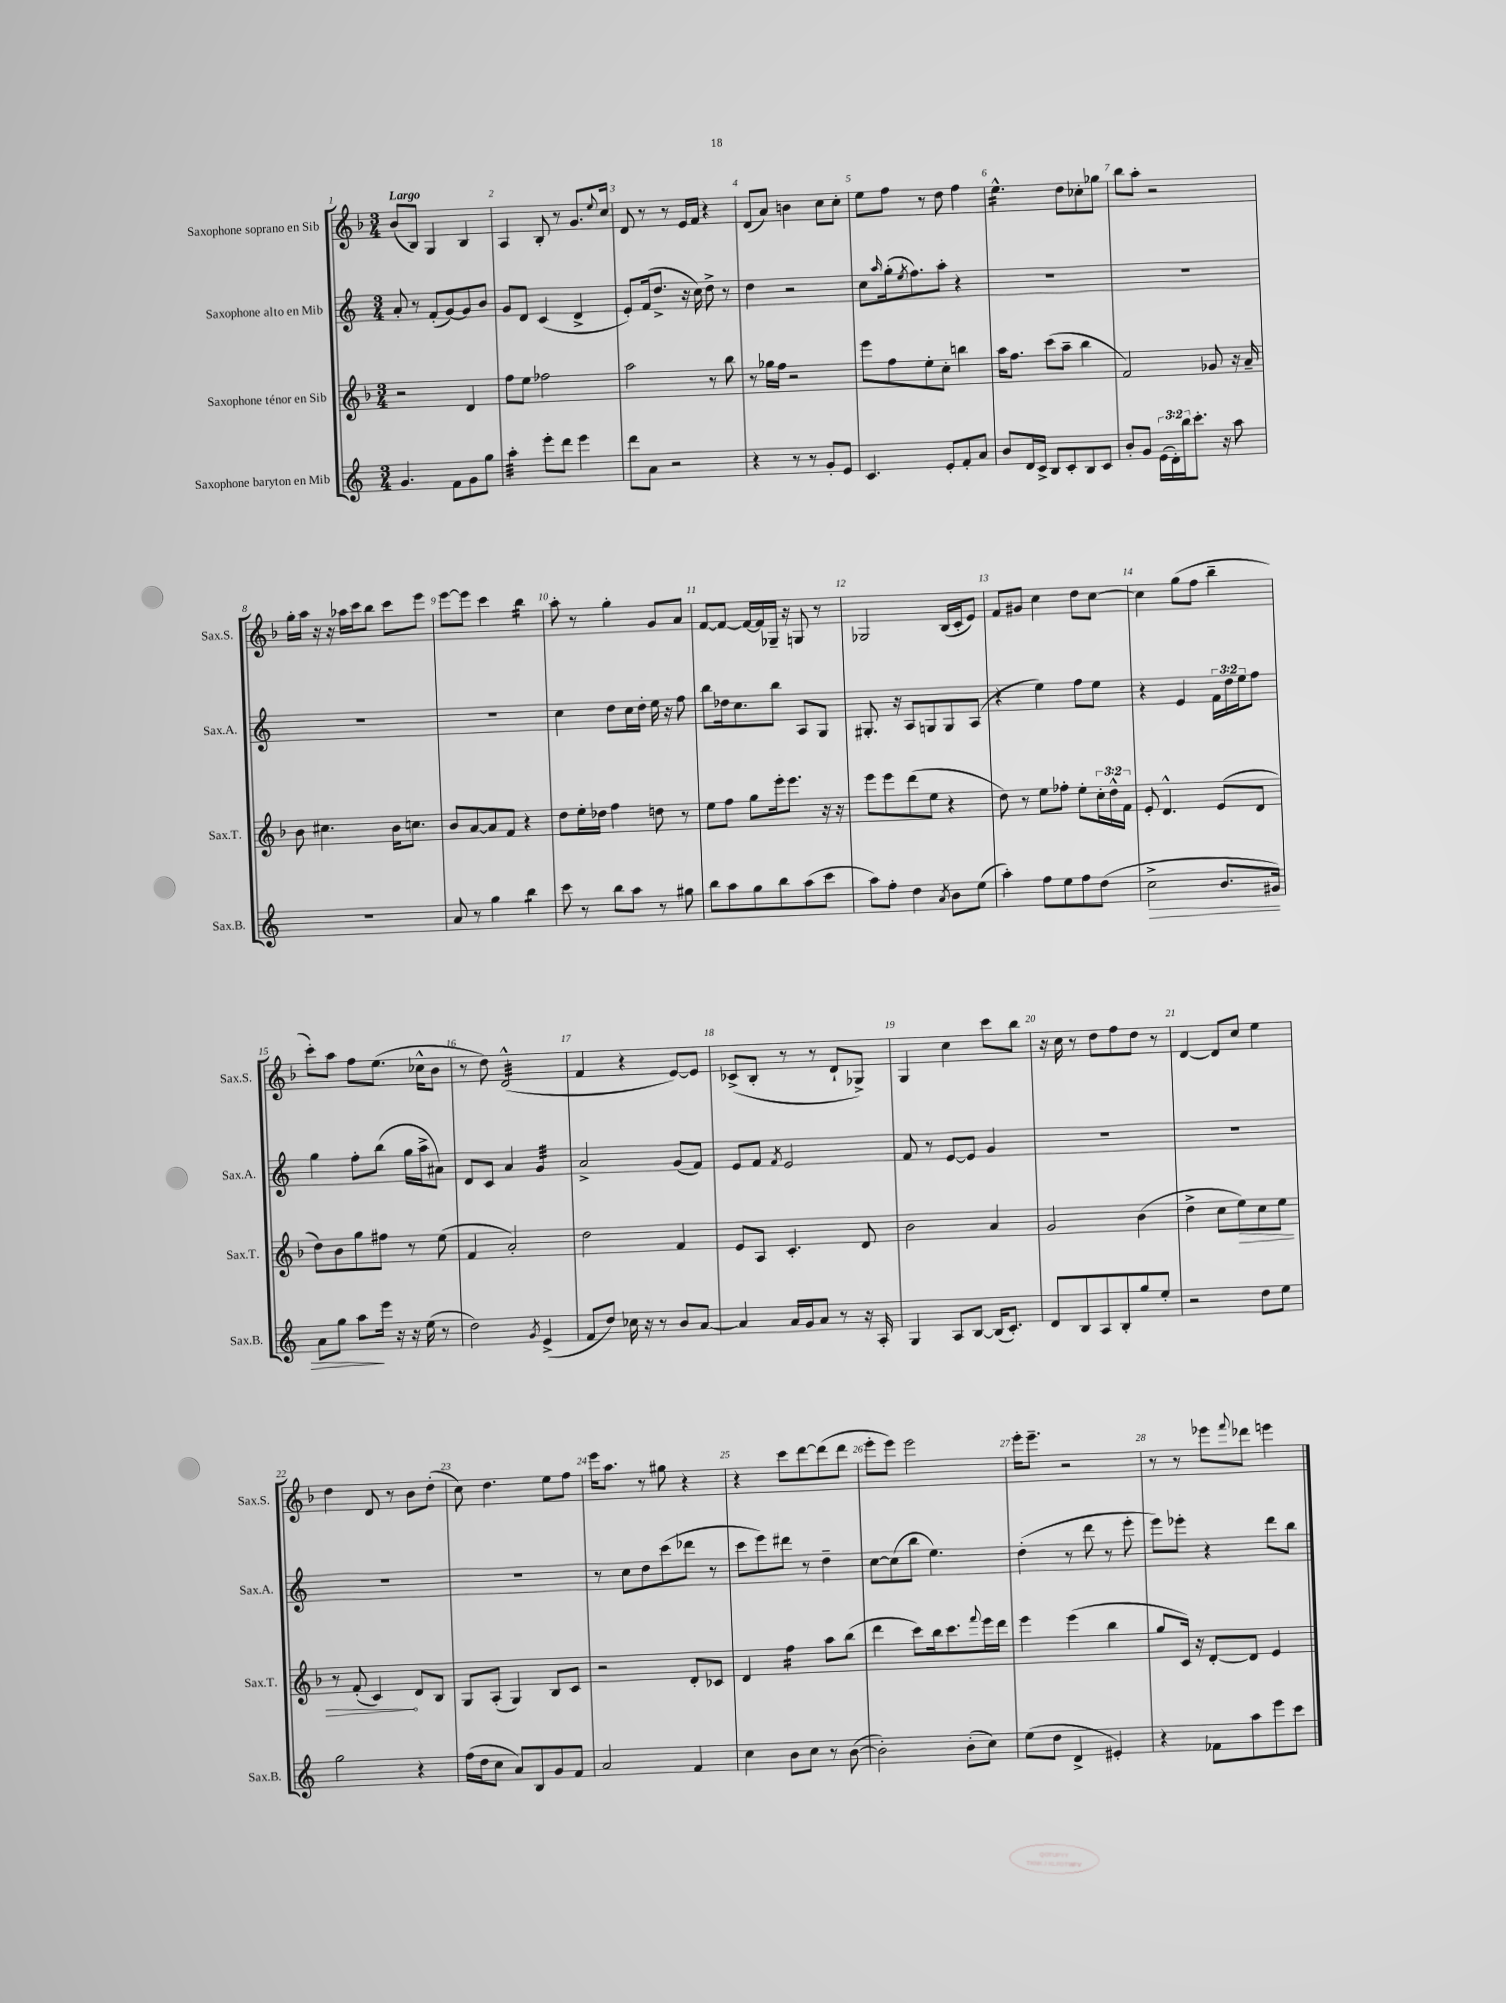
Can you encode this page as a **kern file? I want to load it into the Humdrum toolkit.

**kern	**kern	**kern	**kern
*staff4	*staff3	*staff2	*staff1
*clefG2	*clefG2	*clefG2	*clefG2
*k[]	*k[b-]	*k[]	*k[b-]
*M3/4	*M3/4	*M3/4	*M3/4
4.g	2r	8a'	(8b-
.	.	8r	8B-)
.	.	(8f'	4G
8f	.	[8g)	.
8g	4d	8g]	4B-
8gg	.	8b	.
=	=	=	=
4aa'	8ff	8g	4A
.	8ee	8d	.
8eee'	2ff-	(4c	8B-'
8ddd	.	.	8r
4eee	.	4d^	8.g
.	.	.	8qqee
.	.	.	16cc
=	=	=	=
8ddd	2aa	8e')	8d
8a	.	(16f	8r
.	.	8.dd^	.
2r	.	.	8r
.	.	16r	16e
.	.	16cc)	16f
.	8r	8dd^	4r
.	8bb-	8r	.
=	=	=	=
4r	8r	4dd	(8d
.	16gg-	.	8a)
.	16ff	.	.
8r	2r	2r	4b
8r	.	.	.
8g'	.	.	8cc
8e	.	.	8cc'
=	=	=	=
4.c	8eee	8cc	8ee
.	.	16qqaa	.
.	8ff	(16gg'	8ff
.	.	8qee	.
.	.	8.ff)	.
.	8ee'	.	8r
8e'	8cc'	8aa'	8dd
8f'	4bb	4r	4ff
8a	.	.	.
=	=	=	=
8b	16aa	2.r	4.ee^^
.	8.ff	.	.
16d	.	.	.
16c^	.	.	.
8B	(8ccc	.	.
8c'	8aa~	.	8dd
8B	4bb-	.	8cc-'
8c	.	.	8gg-
=	=	=	=
8b'	2f)	2.r	8bb-
8g	.	.	8aa'
(24e	.	.	2r
24d')	.	.	.
24bb	.	.	.
8.ccc'	.	.	.
.	8g-	.	.
16r	.	.	.
8aa	16r	.	.
.	16a~	.	.
=	=	=	=
2.r	8b-	2.r	16gg'
.	.	.	16aa
.	4.cc#	.	16r
.	.	.	16r
.	.	.	16aa-
.	.	.	16ccc
.	.	.	8bb-
.	16b-	.	8ccc
.	8.cc	.	.
.	.	.	8eee
=	=	=	=
8a	8b-	2.r	[8eee
8r	[8a	.	8eee]
4gg	8a]	.	4ccc
.	8f	.	.
4bb	4r	.	4bb-
=	=	=	=
8ccc	8dd	4cc	8aa'
8r	16ee'	.	8r
.	16dd-	.	.
8bb	4ff	8dd	4gg'
8aa	.	16cc	.
.	.	16dd'	.
8r	8dd	16ee	8g
.	.	16r	.
8gg#	8r	8ff	8a
=	=	=	=
8bb	8ee	8bb	[8f
8aa	8ff	16dd-	8f_
.	.	8.cc	.
8gg	8gg	.	16f_
.	.	.	16f]
8bb	16eee'	8bb	16G-~
.	8.eee	.	16r
(8aa	.	8A	8G
8ccc	16r	8G	8r
.	16r	.	.
=	=	=	=
8aa)	8eee	8.G#'	2G-
8ff'	8eee	.	.
.	.	16r	.
4dd	(8ddd	8A	.
.	8ee	8G	.
8qa	.	.	.
8b	4r	8G	(16B-
.	.	.	16c'
(8ee	.	(8A	8e)
=	=	=	=
4aa')	8dd)	4r	8f
.	8r	.	8g#
8ff	8ee	4ee)	4cc
8ee	8ff-'	.	.
8ff	8ee'	8ff	8dd
(8dd	24cc'	8ee	[8cc
.	24dd^^	.	.
.	24f	.	.
=	=	=	=
2cc^	8e'	4r	4cc]
.	4.d^^	.	.
.	.	4e	(8gg
.	.	.	8ff
8.b	(8e	24f	4bb-~
.	.	24dd	.
.	.	24ee	.
.	8d	8ff	.
16g#)	.	.	.
=	=	=	=
8a	8dd)	4gg	8ccc')
8gg	8b-	.	8aa
8aa	8gg	8ff'	8ff
16eee	8ff#	(8bb	(8.ee
16r	.	.	.
16r	8r	16gg	.
(16ee	.	16aa^	16cc-^^
8r	(8ee	8a#)	8b-
=	=	=	=
2dd)	4f	8d	8r
.	.	8c	8dd)
.	2a')	4a	(2d^^
8qg	.	.	.
(4e^	.	4g	.
=	=	=	=
8f	2dd	2a^	4f
8dd)	.	.	.
16cc-	.	.	4r
16r	.	.	.
8r	.	.	.
8b	4f	(8g	[8e)
[8a	.	8f)	8e]
=	=	=	=
4a]	8e	8e	(8c-^
.	8A	8f	8B-'
.	.	8qf	.
16a	4.c'	2e	8r
16g	.	.	.
8a	.	.	8r
8r	.	.	8d`
16r	8d	.	8G-^)
16A'	.	.	.
=	=	=	=
4G	2b-	8f	4G
.	.	8r	.
8A	.	[8e	4cc
[8B	.	8e]	.
(16B]	4a	4g	8ccc
8.c')	.	.	.
.	.	.	8bb-
=	=	=	=
8d	2g	2.r	16r
.	.	.	16cc
8B	.	.	8r
8A	.	.	8dd
8B'	.	.	8ff
8gg	(4b-	.	8dd
8ee'	.	.	8r
=	=	=	=
2r	4dd^	2.r	[4d
.	8cc	.	8d]
.	8ee)	.	8cc
8dd	8cc	.	4ee
8ee	8ee	.	.
=	=	=	=
2gg	8r	2.r	4dd
.	(8f'	.	.
.	4c)	.	8d
.	.	.	8r
4r	8d	.	8b-
.	8B-	.	(8dd'
=	=	=	=
(16ff	8G	2.r	8cc)
16dd	.	.	.
8cc	(8A'	.	4.dd
8a)	4G)	.	.
8B	.	.	.
8g	8B-	.	8ee
8f	8c	.	8ff
=	=	=	=
2a	2r	8r	16eee
.	.	.	8.aa
.	.	8cc	.
.	.	8dd	8r
.	.	(8ccc	8gg#
4f	8d'	8ddd-	4r
.	8c-	8r	.
=	=	=	=
4cc	4d	8ccc	4r
.	.	8eee)	.
8b	4ff	8ddd#	8ccc
8cc	.	8r	[8ddd
8r	8aa	4dd~	(8ddd]
([8b	(8bb-	.	8ddd
=	=	=	=
2b'])	4ddd	[8cc	8eee'
.	.	(8cc]	8eee)
.	8ccc)	8bb	2eee
.	16bb-	4.ee)	.
.	8.ccc	.	.
(8b'	.	.	.
.	8qqfff	.	.
8cc)	16eee	.	.
.	16ddd	.	.
=	=	=	=
(8ee	4eee	(4dd'	16eee'
.	.	.	8.eee~
8dd	.	.	.
4d^	(4eee	8r	2r
.	.	8ddd	.
4e#')	4bb-	8r	.
.	.	8eee'	.
=	=	=	=
4r	8gg	8eee)	8r
.	16c)	8eee-'	8r
.	16r	.	.
8f-	[8d'	4r	8eee-
.	.	.	8qqfff
8aa	8d]	.	8ddd-
8eee	4e	8ddd	4eee
8ccc	.	8bb	.
==	==	==	==
*-	*-	*-	*-
